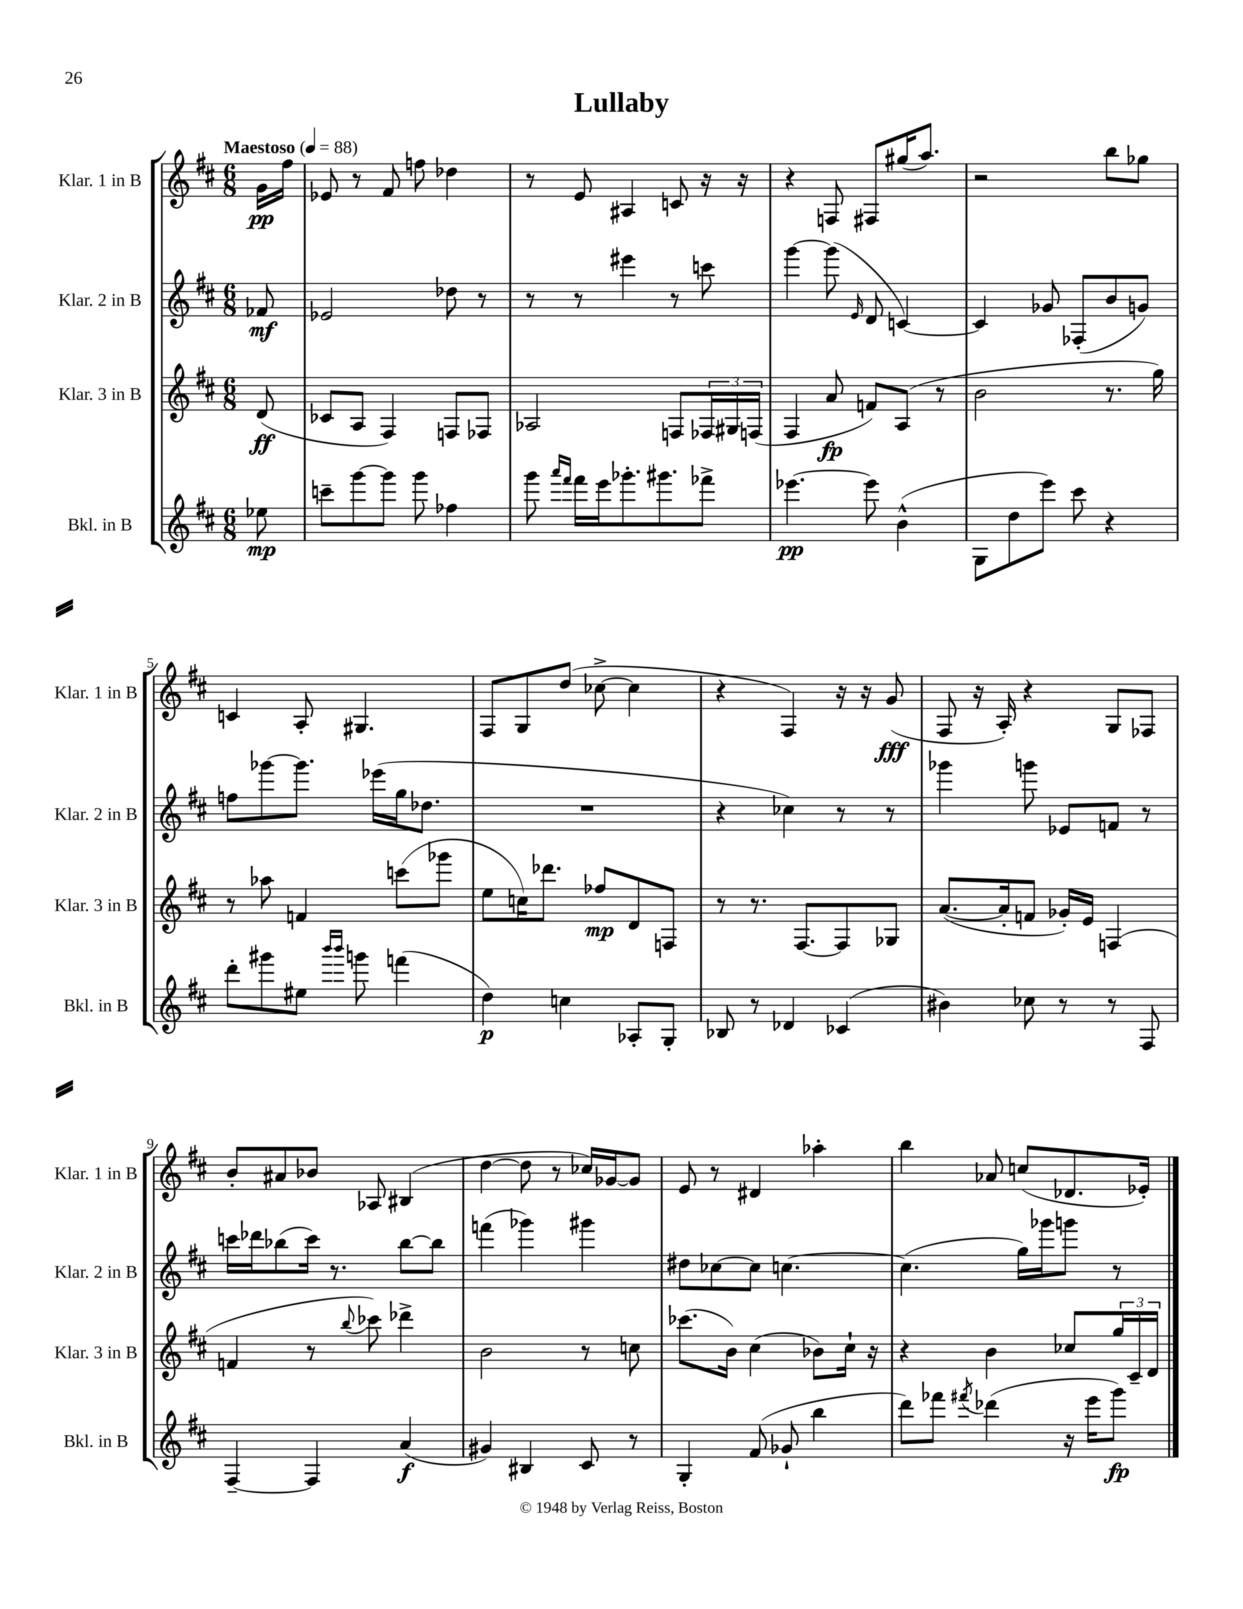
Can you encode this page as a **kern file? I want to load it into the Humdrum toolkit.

**kern	**kern	**kern	**kern
*staff4	*staff3	*staff2	*staff1
*clefG2	*clefG2	*clefG2	*clefG2
*k[f#c#]	*k[f#c#]	*k[f#c#]	*k[f#c#]
*M6/8	*M6/8	*M6/8	*M6/8
*MM88	*MM88	*MM88	*MM88
8ee-	(8d	8f-	16g
.	.	.	16ff#
=	=	=	=
8ccc~	8c-	2e-	8e-
[8ggg	8A	.	8r
8ggg]	4F#)	.	8f#
8ggg	.	.	8ff
4ff-	8F	8dd-	4dd-
.	8F-	8r	.
=	=	=	=
8ggg	2A-	8r	8r
16qqaaa	.	.	.
16qqfff#	.	.	.
16fff#	.	8r	8e
16eee	.	.	.
8.ggg-'	.	4eee#	4A#
8.ggg#	.	.	.
.	8F	8r	8c
8fff-^	24F-	8ccc	16r
.	24G#	.	.
.	.	.	16r
.	(24F	.	.
=	=	=	=
[4.eee-	4F#	[4ggg	4r
.	8a	(8ggg]	8F
.	.	16qqe	.
8eee-]	8f)	8d	8F#
(4b^^	(8A	[4c)	(16gg#
.	.	.	8.aa)
.	8r	.	.
=	=	=	=
8G	2b	4c]	2r
8dd	.	.	.
8eee)	.	8g-	.
8ccc#	.	(8F-'	.
4r	8.r	8b	8bb
.	.	8g)	8gg-
.	16gg)	.	.
=	=	=	=
8ddd'	8r	8ff	4c
8ggg#	8aa-	[8ggg-	.
8ee#	4f	8.ggg-]	8A'
16qqbbb	.	.	.
16qqbbb	.	.	.
8ggg	.	.	4.G#
.	.	(16eee-	.
(4fff	(8ccc	16gg	.
.	.	8.dd-	.
.	8ggg-	.	.
=	=	=	=
4dd)	8ee	2.r	8F#
.	16cc)	.	8G
.	8.ddd-	.	.
4cc	.	.	(8dd
.	8ff-	.	[8cc-^
8A-'	8d	.	4cc-]
8G'	8F	.	.
=	=	=	=
8B-	8r	4r	4r
8r	8.r	.	.
4d-	.	4cc-)	4F#)
.	[8.F#	.	.
(4c-	8F#]	8r	16r
.	.	.	16r
.	8G-	8r	(8g
=	=	=	=
4b#)	([8.a	4ggg-	8F#
.	.	.	16r
.	16a']	.	16A')
8cc-	8f	8ggg	4r
8r	16g-')	8e-	.
.	16e	.	.
8r	(4F	8f	8G
8F#	.	8r	8F-
=	=	=	=
[4F#~	4f	16ccc	8b'
.	.	16ddd-	.
.	.	(8bb-	8a#
4F#]	8r	16ccc)	8b-
.	.	8.r	.
.	8qqbb	.	.
.	8ccc-)	.	8A-
(4a	4ddd-^	[8bb-	(4B#
.	.	8bb-]	.
=	=	=	=
4g#)	2b	(4fff	[4dd
4B#	.	4ggg-)	8dd]
.	.	.	8r
8c#	8r	4ggg#	16cc-)
.	.	.	[16g-
8r	8cc	.	8g-]
=	=	=	=
4G'	(8.ccc-	8dd#	8e
.	.	[8cc-	8r
.	16b)	.	.
(8f#	(4cc#	8cc-]	4d#
8g-`	.	[4.cc	.
4bb	8b-)	.	4aa-'
.	16cc#`	.	.
.	16r	.	.
=	=	=	=
8ddd)	4r	(4.cc]	4bb
8fff-	.	.	.
8qfff#	.	.	.
(4ddd-	4b	.	8a-
.	.	16gg)	(8cc
.	.	16ggg-	.
16r	8cc-	8ggg	8.d-
16eee	.	.	.
8ggg)	24gg	8r	.
.	24c#~	.	.
.	.	.	16e-')
.	24d	.	.
==	==	==	==
*-	*-	*-	*-
